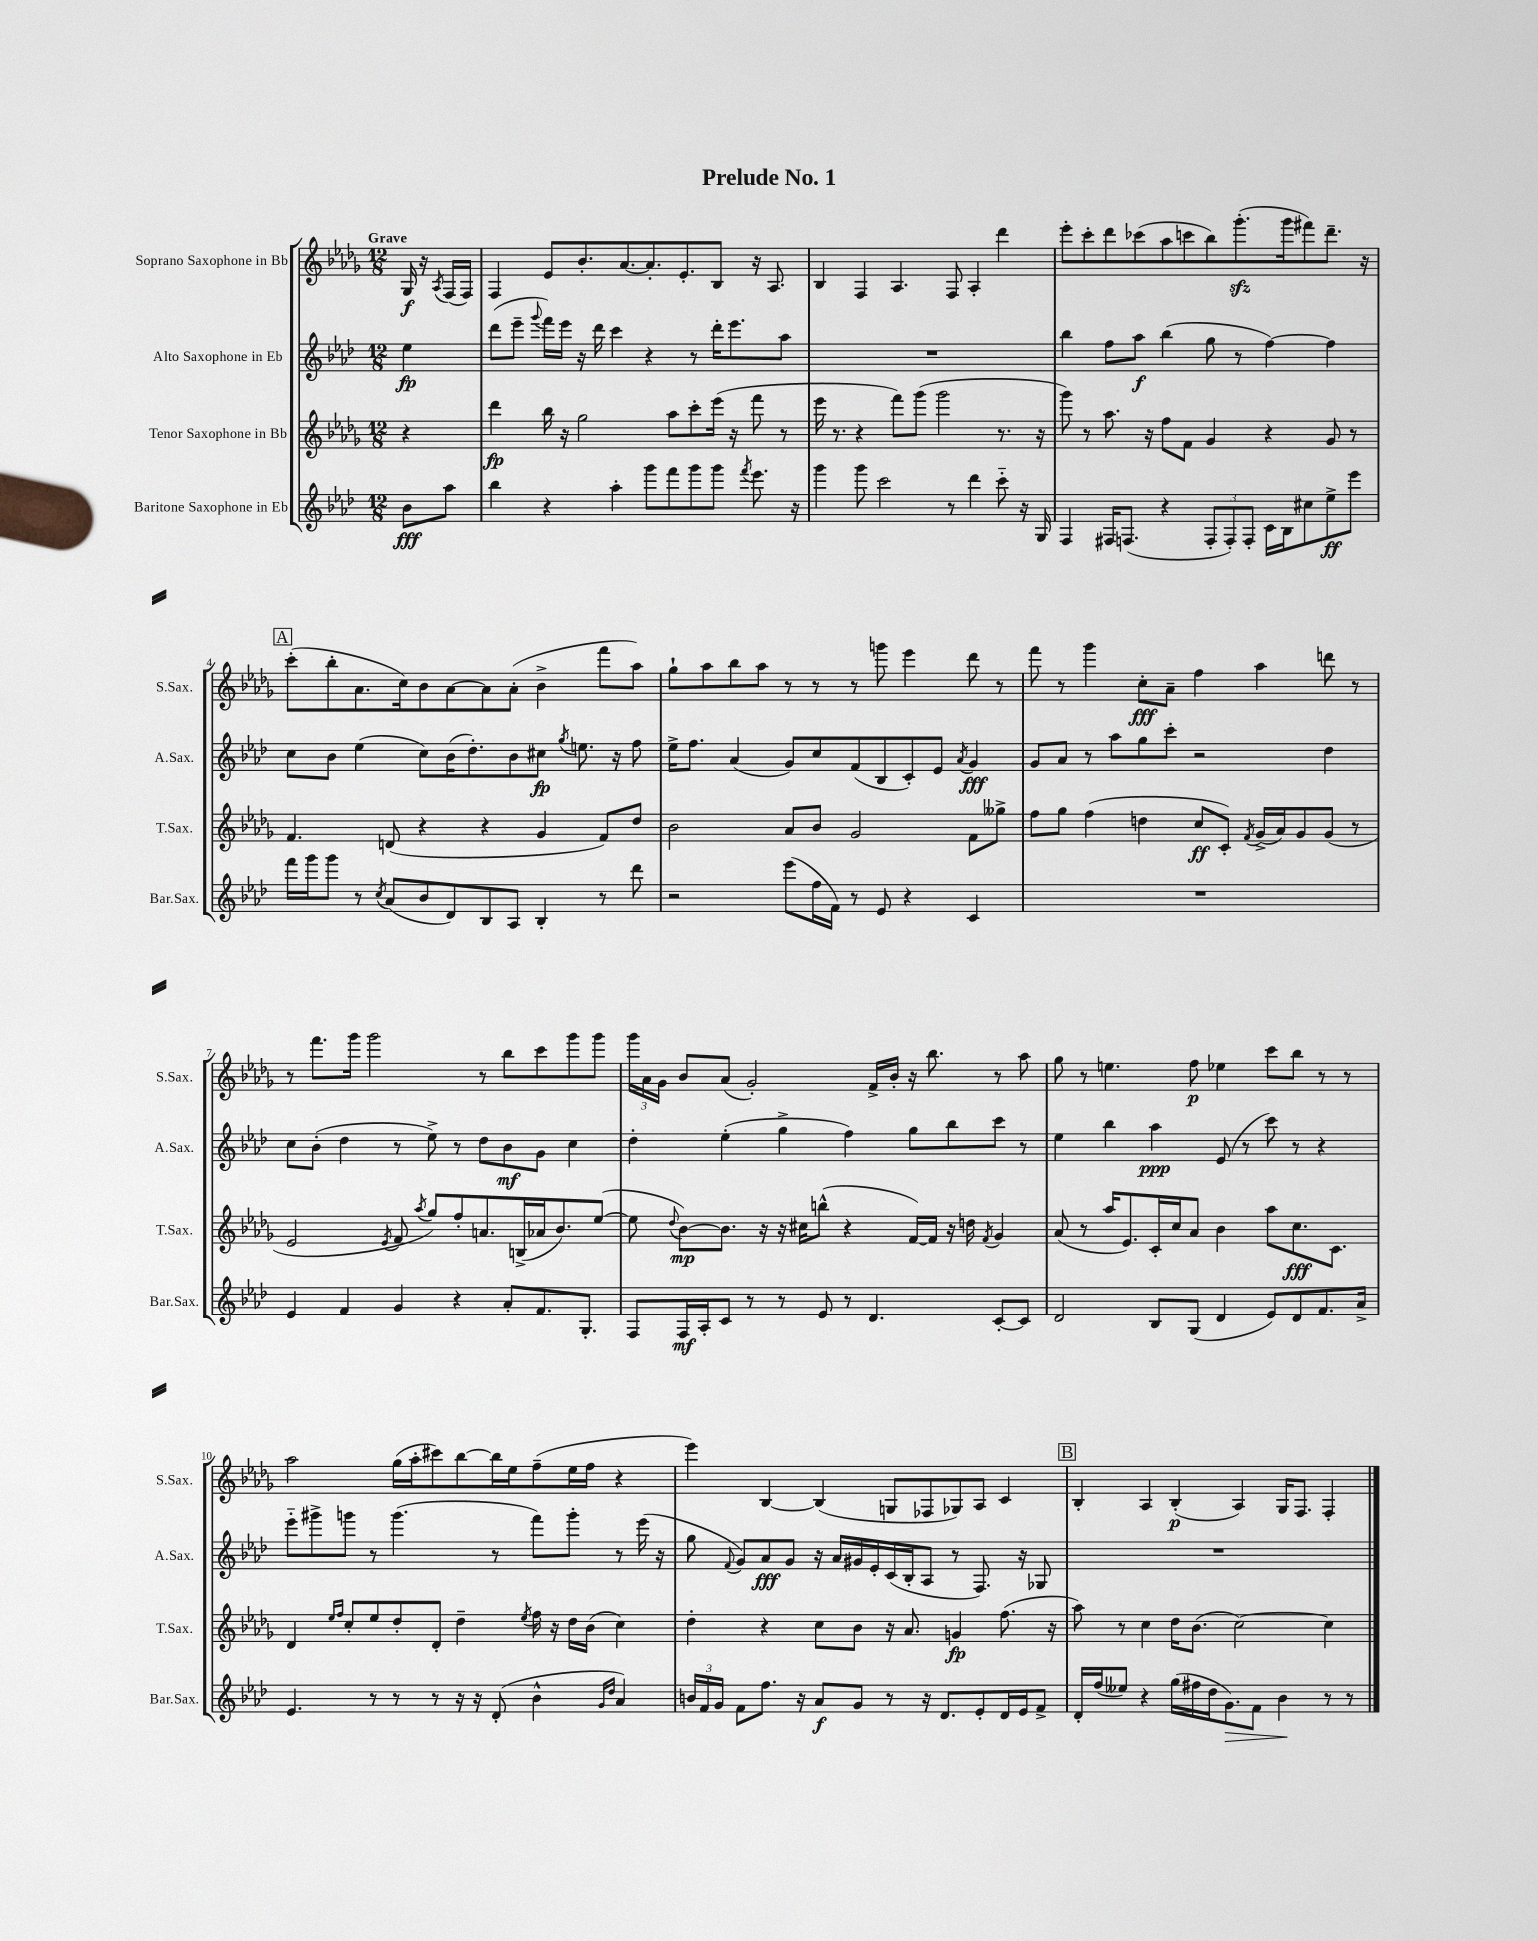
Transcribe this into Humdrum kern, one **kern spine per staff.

**kern	**kern	**kern	**kern
*staff4	*staff3	*staff2	*staff1
*clefG2	*clefG2	*clefG2	*clefG2
*k[b-e-a-d-]	*k[b-e-a-d-g-]	*k[b-e-a-d-]	*k[b-e-a-d-g-]
*M12/8	*M12/8	*M12/8	*M12/8
8b-\L	4r	4ee-\	16G-/
.	.	.	16r
.	.	.	8qA-/
8aa-\J	.	.	(16F/LL
.	.	.	16F/JJ)
=	=	=	=
4bb-\	4ddd-\	(8ddd-\L	4F/
.	.	8eee-~\J	.
.	.	8qqggg/	.
4r	16bb-\	16fff\LL)	8e-/L
.	16r	16eee-\JJ	.
.	2gg-\	16r	8.b-'/
.	.	16ddd-\	.
4aa-'\	.	4ccc\	.
.	.	.	[8.a-/
8ggg\L	.	4r	8.a-'/]
8fff\	8aa-\L	.	.
.	.	.	8.e-'/
8ggg\	8ccc'\	8r	.
8ggg\J	(16eee-\Jk	16ddd-'\LK	8B-/J
.	16r	8.eee-\	.
8qfff/	.	.	.
8.eee-\	8fff\	.	16r
.	.	.	8.A-/
.	8r	8aa-\J	.
16r	.	.	.
=	=	=	=
4ggg\	16eee-\	1.r	4B-/
.	8.r	.	.
8ggg\	4r	.	4F/
2ccc\	.	.	.
.	8fff\L)	.	4.A-/
.	(8ggg-\J	.	.
.	2ggg-\	.	.
8r	.	.	8F/
4ddd-\	.	.	4A-'/
8ccc'~\	8.r	.	4ddd-\
16r	.	.	.
16G/	16r	.	.
=	=	=	=
4F/	8ggg-\)	4bb-\	8eee-'\L
.	8r	.	8ccc'\
16F#/LK	8.aa-\	8ff\L	8ddd-\
(8.F/J	.	.	.
.	.	8aa-\J	(8ccc-\
.	16r	.	.
4r	8ff\L	(4bb-\	8aa-\
.	8f\J	.	8ccc\
12F'/L	4g-/	8gg\	8bb-\)
12F'/)	.	.	.
.	.	8r	(8.ggg-'\
12F'/J	.	.	.
16c\LL	4r	[4ff\)	.
16B-\J	.	.	16ggg-\k
8cc#\	.	.	8fff#\)
8ee-^\	8g-/	4ff\]	8.ddd-~\J
8eee-\J	8r	.	.
.	.	.	16r
=	=	=	=
16fff\LL	4.f/	8cc\L	(8ccc'\L
16ggg\J	.	.	.
8ggg\J	.	8b-\J	8bb-'\
8r	.	(4ee-\	8.a-\
8qcc/	.	.	.
(8a-/L	(8d/	.	.
.	.	.	16cc\k)
8b-/	4r	8cc\L)	8b-\
8d-/)	.	(16b-\K	[8a-\
.	.	8.dd-'\)	.
8B-/	4r	.	8a-\]
8A-/J	.	8b-\	(8a-'\J
4B-'/	4g-/	8cc#\J	4b-^\
.	.	8qgg/	.
.	.	8.ee\	.
8r	8f/L)	.	8fff\L
.	.	16r	.
8ddd-\	8dd-/J	8ff\	8aa-\J)
=	=	=	=
2r	2b-\	16ee-^\LK	8gg-`\L
.	.	8.ff\J	.
.	.	.	8aa-\
.	.	(4a-/	8bb-\
.	.	.	8aa-\J
(8eee-\L	8a-/L	8g/L)	8r
16ff\L	8b-/J	8cc/	8r
16f\JJ)	.	.	.
8r	2g-/	(8f/	8r
8e-/	.	8B-/	8ggg\
4r	.	8c'/)	4eee-\
.	.	8e-/J	.
.	.	8qa-/	.
4c/	8f\L	4g/	8ddd-\
.	8gg--^\J	.	8r
=	=	=	=
1.r	8ff\L	8g/L	8fff\
.	8gg-\J	8a-/J	8r
.	(4ff\	8r	4ggg-\
.	.	8aa-\L	.
.	4dd\	8gg\	8cc'\L
.	.	8ccc'\J	8a-~\J
.	8cc/L	2r	4ff\
.	8c'/J)	.	.
.	8qf/	.	.
.	(16g-^/LL	.	4aa-\
.	16a-/J)	.	.
.	8g-/	.	.
.	(8g-/J	4dd-\	8ddd\
.	8r	.	8r
=	=	=	=
4e-/	2e-/	8cc\L	8r
.	.	(8b-'\J	8.fff\L
4f/	.	4dd-\	.
.	.	.	16ggg-\Jk
.	.	.	2ggg-\
.	8qe-/	.	.
4g/	8f/	8r	.
.	8qaa-/	.	.
.	8gg-/L)	8ee-^\)	.
4r	8ff'/	8r	.
.	8.a/	8dd-\L	8r
8a-'/L	.	8b-\	8bb-\L
.	(16B^/L	.	.
8.f/	16a-/J	8g\J	8ccc\
.	8.b-/)	.	.
.	.	4cc\	8ggg-\
8.G'/J	.	.	.
.	([8ee-/J	.	8ggg-\J
=	=	=	=
8F/L	8ee-\]	4dd-'\	24ggg-\LL
.	.	.	24a-\
.	.	.	24g-\JJ
.	8qqdd-/	.	.
16F/L	[8b-\L)	.	8b-/L
16A-'/J	.	.	.
8c/J	8.b-\]J	(4ee-'\	(8a-/J
8r	.	.	2g-'/)
.	16r	.	.
8r	16r	4gg^\	.
.	16cc#\LK	.	.
8e-/	(8bb^^\J	.	.
8r	4r	4ff\)	.
4.d-/	.	.	16f^/LL
.	.	.	16b-'/JJ
.	[16f/LL)	8gg\L	16r
.	16f/]JJ	.	8.bb-\
.	16r	8bb-\	.
.	16dd\	.	.
.	8qf/	.	.
[8c'/L	4g-/	8ccc\J	8r
8c/]J	.	8r	8aa-\
=	=	=	=
2d-/	(8a-/	4ee-\	8gg-\
.	8r	.	8r
.	16aa-/LK	4bb-\	4.ee\
.	8.e-/)	.	.
8B-/L	16c'/L	4aa-\	.
.	16cc/J	.	.
(8G/J	8a-/J	.	8ff\
4d-/	4b-\	(8e-/	4ee-\
.	.	8r	.
8e-/L)	8aa-\L	8ccc\)	8ccc\L
8d-/	8.cc\	8r	8bb-\J
8.f/	.	4r	8r
.	8.c\J	.	.
.	.	.	8r
16a-^/Jk	.	.	.
=	=	=	=
4.e-/	4d-/	8eee-'~\L	2aa-\
.	.	8ggg#^\	.
.	16qqee-/LL	.	.
.	16qqff/JJ	.	.
.	8cc'/L	8ggg\J	.
8r	8ee-/	8r	.
8r	8dd-'/	(4.ggg\	(16gg-\LL
.	.	.	16aa-'\J
8r	8d-'/J	.	8ccc#\)
16r	4dd-~\	.	[8bb-\
16r	.	.	.
(8d-'/	.	8r	16bb-\]L
.	.	.	16ee-\J
.	8qee-/	.	.
4b-^^\	16ff\	8fff\L)	(8ff~\
.	16r	.	.
.	16dd-\LL	8ggg'\J	16ee-\L
.	(16b-\JJ	.	16ff\JJ
16qqg/LL	.	.	.
16qqdd-/JJ	.	.	.
4a-/)	4cc\)	8r	4r
.	.	(16eee-\	.
.	.	16r	.
=	=	=	=
24b/LL	4dd-'\	8gg\	4eee-\)
24f/	.	.	.
24g/JJ	.	.	.
.	.	8qqf/	.
8f\L	.	8g/L)	.
8.ff\J	4r	8a-/	[4B-/
.	.	8g/J	.
16r	.	.	.
8a-/L	8cc\L	16r	(4B-/]
.	.	16a-/LL	.
8g/J	8b-\J	16g#/	.
.	.	16e-'/	.
8r	16r	(16c/	8G/L
.	8.a-/	16B-'/J	.
16r	.	8A-/J	8F-/
8.d-/L	.	.	.
.	4g/	8r	8G-/)
8e-'/	.	8.F/)	8A-/J
16d-/L	(8.ff\	.	4c/
16e-/J	.	16r	.
8f^/J	.	8G-/	.
.	16r	.	.
=	=	=	=
16d-'/LL	8aa-\)	1.r	4B-'/
(16ff/J	.	.	.
8ee--/J)	8r	.	.
4r	4cc\	.	4A-/
(16gg\LL	16dd-\LK	.	(4B-'/
16ff#\	(8.b-\J	.	.
16dd-\J	.	.	.
8.g\)	.	.	.
.	[2cc\)	.	4A-/)
8f\J	.	.	.
4b-\	.	.	16G-/LK
.	.	.	8.F/J
8r	4cc\]	.	4F'/
8r	.	.	.
==	==	==	==
*-	*-	*-	*-
